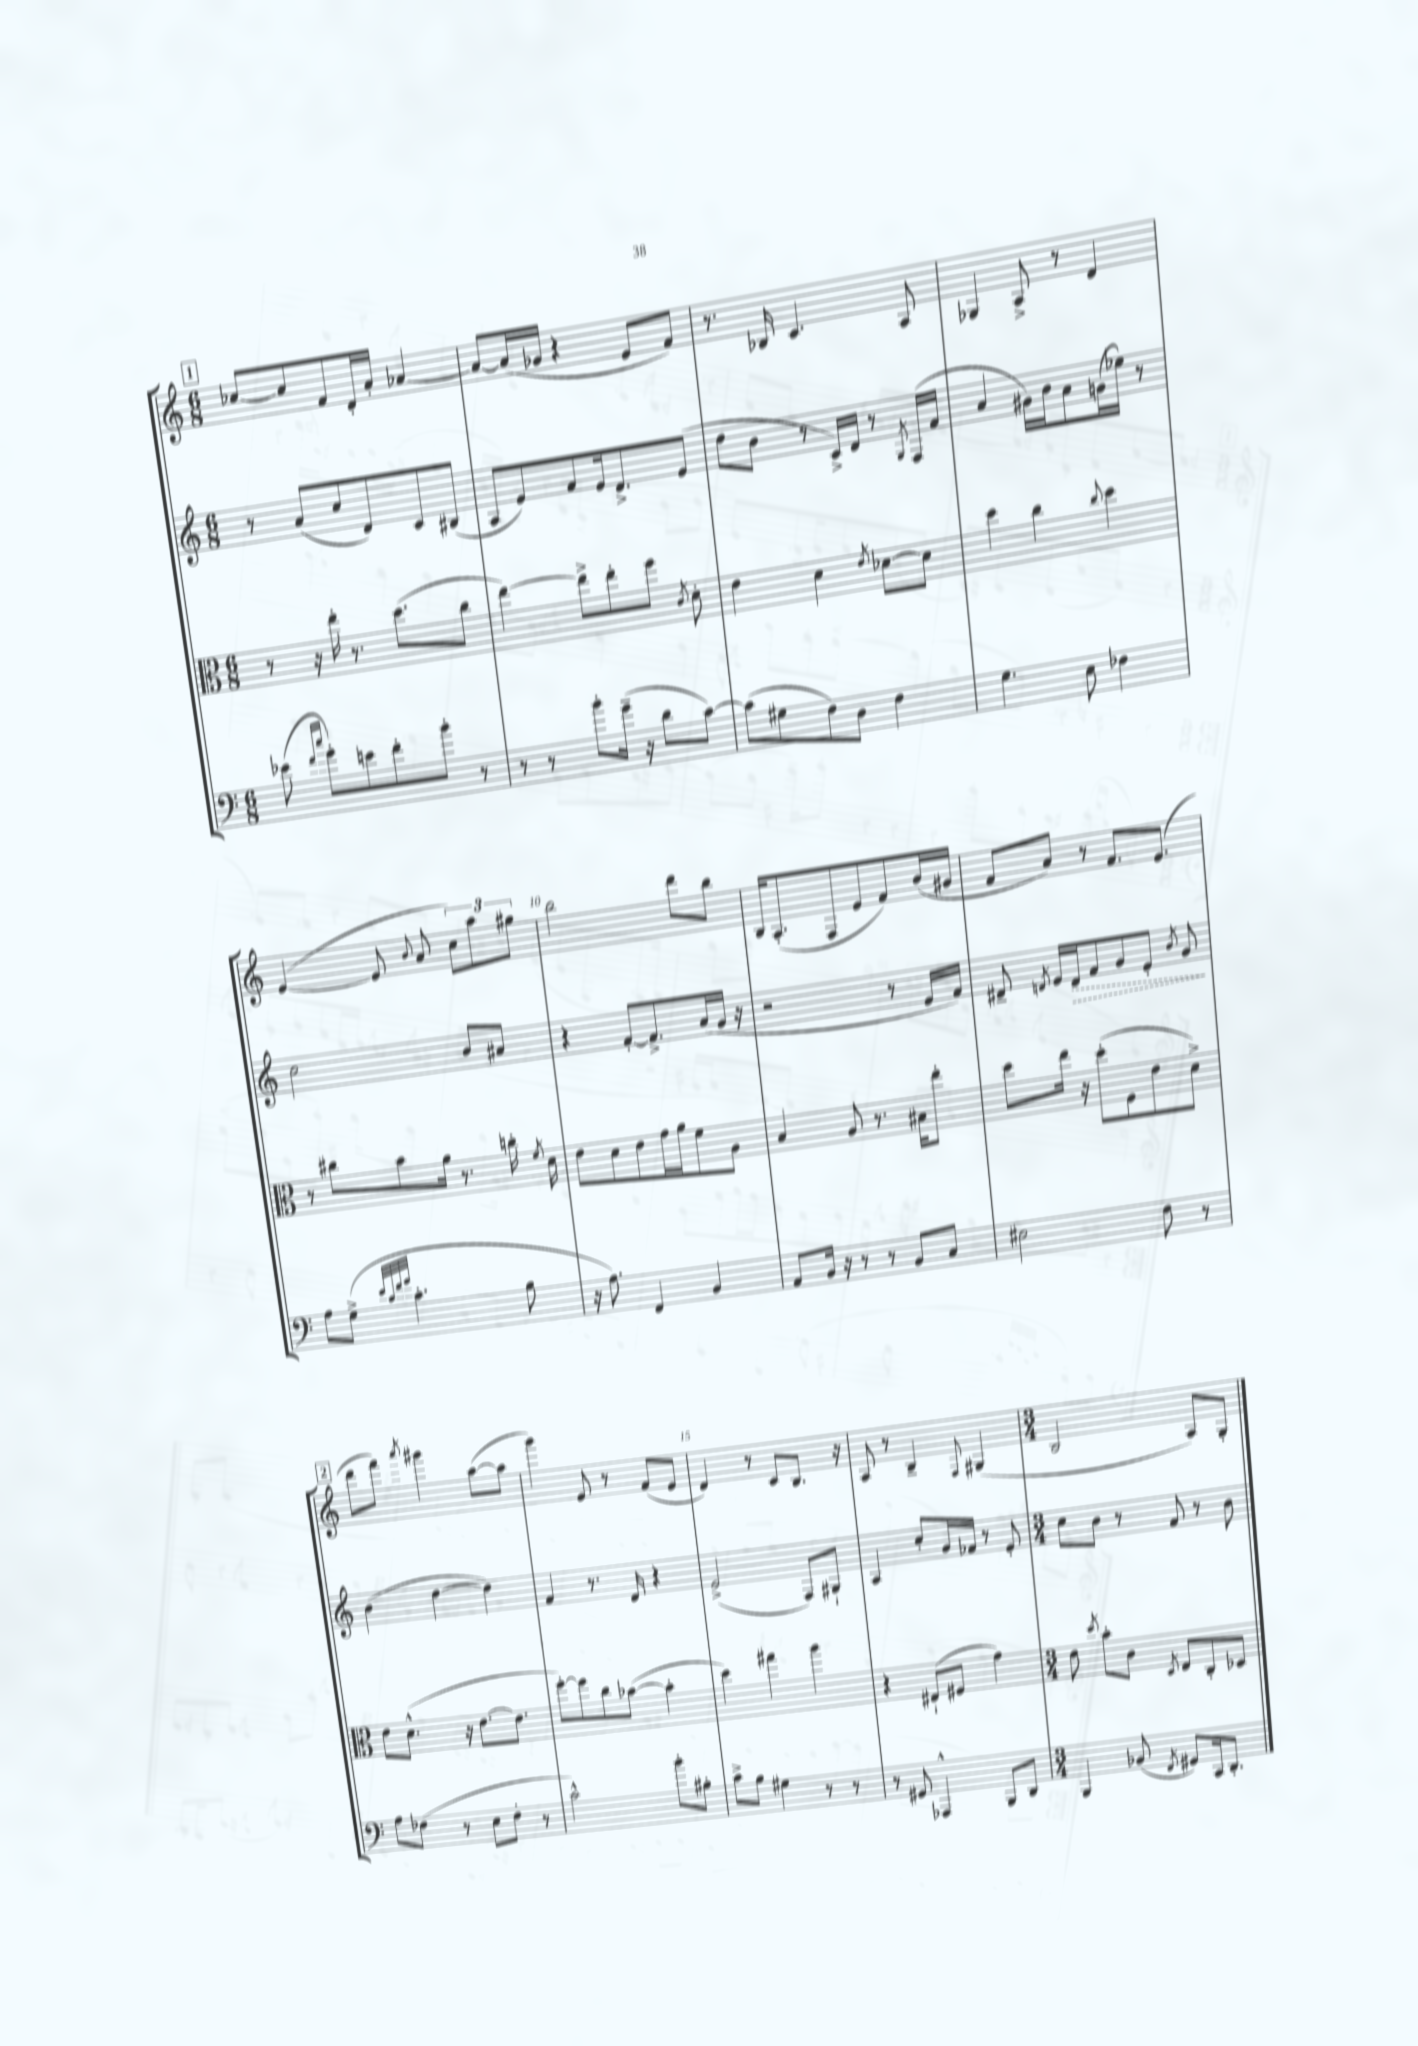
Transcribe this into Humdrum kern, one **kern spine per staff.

**kern	**kern	**kern	**kern
*staff4	*staff3	*staff2	*staff1
*clefF4	*clefC3	*clefG2	*clefG2
*k[]	*k[]	*k[]	*k[]
*M6/8	*M6/8	*M6/8	*M6/8
(8e-	8r	8r	[8cc-
16qqf	.	.	.
16qqcc	.	.	.
8g')	16r	(8a	8cc-]
.	16ee'	.	.
8e	8.r	8cc	8f
8f'	.	8d)	16d'
.	(8.dd	.	16a'
8b'	.	8c	[4a-
8r	8cc	(8B#	.
=	=	=	=
8r	[4ee)	8A	8a-_
8r	.	8e)	(16a-]
.	.	.	16g-
8b'	8ee^]	8f	4r
(16g~	8ee'	16e	.
16r	.	8.d^	.
8d	8ff	.	8e
.	8qc	.	.
[8c)	8d'	(8e	8f)
=	=	=	=
(8c]	4e	8dd	8.r
8G#	.	8b	.
.	.	.	16B-
8F)	4d	8r	4.c
8D	.	16c^)	.
.	.	16d	.
.	8qe	.	.
4F	[8d-	8r	.
.	.	8qG	.
.	8d-]	(16F	8A
.	.	16f	.
=	=	=	=
4.G	4dd	4a	4G-
.	4cc	16g#)	8A^
.	.	16b	.
8E	.	8a	8r
.	8qqcc	.	.
4F-	4dd	(16g	4d
.	.	16ee-)	.
.	.	8r	.
=	=	=	=
8A	8r	2cc	([4e
(8G^	8cc#	.	.
32qqe	.	.	.
32qqc	.	.	.
32qqf	.	.	.
32qqg	.	.	.
4.c'	8b	.	8e]
.	.	.	8qqb
.	16a	.	8a
.	8.r	.	.
.	.	8b	12cc)
.	.	.	12aa
8B	16cc'	8a#	.
.	.	.	12gg#
.	8qf	.	.
.	16d	.	.
=	=	=	=
16r	8e	4r	2bb
8.A)	.	.	.
.	8d	.	.
4FF	8e	[8f'	.
.	16g	8.f^]	.
.	16a	.	.
4BB	8f	.	8ddd
.	.	(16a	.
.	8A	16g	8bb
.	.	16r	.
=	=	=	=
8AA	4B	2r	16B
.	.	.	(8.A'
16BB	.	.	.
16r	.	.	.
8r	8A	.	8F
8r	8.r	.	8e
8BB	.	8r	8f)
.	16B#	.	.
8C	8ee'	16e	(16b
.	.	16f)	16g#
=	=	=	=
2E#	8dd	8d#~	8f
.	.	8qd	.
.	16ee	16e	8a)
.	16r	16d	.
.	(8dd'	8f	8r
.	8F	8g	8.f
8F	8e	8e'	.
.	.	.	(8.e
.	.	8qb	.
8r	8d^)	8g	.
=	=	=	=
8A	8e	(4b	8ddd
(8F-	(8.d^^	.	8fff)
.	.	.	8qaaa
8r	.	[4dd	4ggg#
.	16r	.	.
8E	[8.e	.	.
8F-'	.	4dd])	([8aa
.	8.e]	.	.
8r	.	.	8aa]
=	=	=	=
2c^^)	[8ff')	4f	4ggg)
.	8ff]	.	.
.	8cc	8.r	8e
.	([8b-	.	8r
.	.	16d	.
8b'	4b-']	4r	(8f
8B#'	.	.	8e
=	=	=	=
8c^	4dd)	(2e^	4d)
8B	.	.	.
4G#	4gg#	.	8r
.	.	.	8c
8r	4aa	8F)	8.B
8r	.	8G#`	.
.	.	.	16r
=	=	=	=
8r	4r	4A	8A
8GG#	.	.	8r
4AAA-^^	(8E#`	8cc'	4B~
.	8F#	16g	.
.	.	16f-	.
.	.	.	8qqF
8BBB	4g)	8r	(4G#
8DD	.	8e'	.
=	=	=	=
*M3/4	*M3/4	*M3/4	*M3/4
4BBB	8e	8cc	2B
.	8qdd	.	.
.	8b'	8b	.
(8BB-	8c	8r	.
8qFF	8qD	.	.
8GG#)	8E	8f	.
16CC	8C'	8r	8A)
8.DD'	.	.	.
.	8D-	8b	8G'
==	==	==	==
*-	*-	*-	*-
